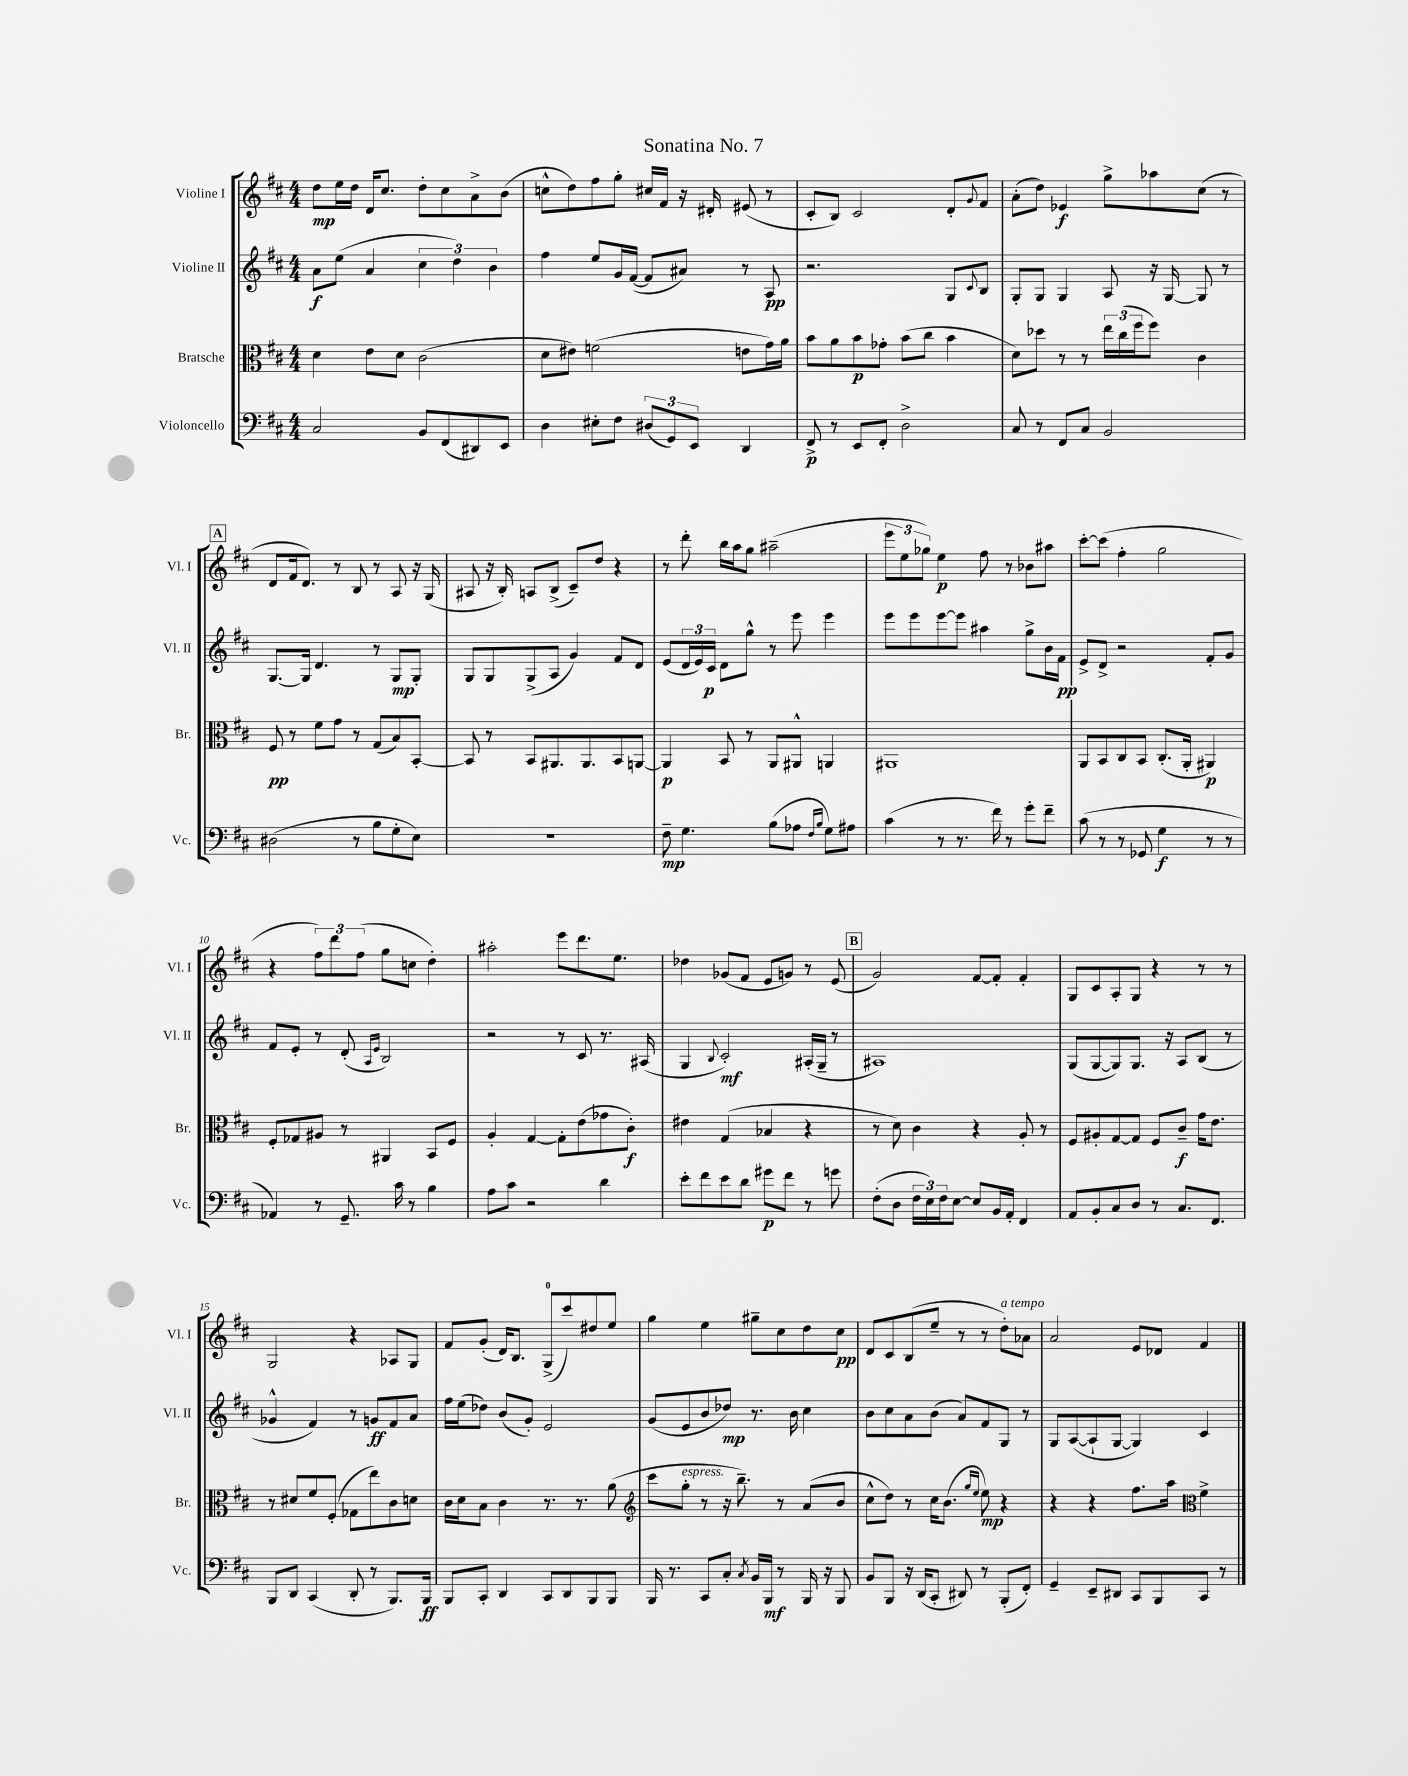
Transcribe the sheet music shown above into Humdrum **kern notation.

**kern	**kern	**kern	**kern
*staff4	*staff3	*staff2	*staff1
*clefF4	*clefC3	*clefG2	*clefG2
*k[f#c#]	*k[f#c#]	*k[f#c#]	*k[f#c#]
*M4/4	*M4/4	*M4/4	*M4/4
2C#	4d	8a	8dd
.	.	(8ee	16ee
.	.	.	16dd
.	8e	4a	16d
.	.	.	8.cc#
.	8d	.	.
8BB	(2c#	6cc#	8dd'
(8FF#	.	.	8cc#
.	.	6dd)	.
8DD#)	.	.	8a^
.	.	6b	.
8EE	.	.	(8b
=	=	=	=
4D	8d	4ff#	8cc^^
.	8e#)	.	8dd)
8E#'	(2f	8ee	8ff#
8F#	.	16g	8gg'
.	.	([16f#	.
(12D#	.	8f#]	16cc#
.	.	.	16f#
12GG)	.	.	.
.	.	8a#)	16r
12EE	.	.	.
.	.	.	16d#'
4DD	8e	8r	(8e#
.	16g)	8A	8r
.	16a	.	.
=	=	=	=
8FF#^	8b	2.r	8c#'
8r	8a	.	8B)
8EE	8b	.	2c#
8FF#'	8g-'	.	.
2D^	(8b	.	.
.	8cc#	.	.
.	4b	8G	8d'
.	.	8qqc#	8qqg
.	.	8B	8f#
=	=	=	=
8C#	8d)	8G'	(8a'
8r	8dd-	8G	8dd)
8FF#	8r	4G	4e-
8C#	8r	.	.
2BB	24ee	8A	8gg^
.	(24cc#	.	.
.	24ff#	.	.
.	8ff#)	16r	8aa-
.	.	[16G	.
.	4c#	8G]	(8cc#
.	.	8r	8r
=	=	=	=
(2D#	8F#	[8.G	8d
.	8r	.	16f#
.	.	16G]	8.d)
.	8f#	4.d	.
.	8g	.	8r
8r	8r	.	8B
8B	(8G	8r	8r
8G'	8B)	8G	8A
8E)	[8BB'	8G'	16r
.	.	.	(16G
=	=	=	=
1r	8BB]	8G	8A#
.	8r	8G	16r
.	.	.	16B')
.	8BB	(8G^	8A
.	8.AA#	8A	(8B^
.	.	4g)	8c#~)
.	8.AA#	.	.
.	.	.	8dd
.	8BB	8f#	4r
.	[8AA	8d	.
=	=	=	=
8F#~	4AA]	(8e	8r
4.G	.	24d	8ddd'
.	.	24e)	.
.	.	24c#	.
.	8BB	8d	16bb
.	.	.	16aa
.	8r	8gg^^	8gg
(8B	8AA	8r	(2aa#~
8A-	8AA#^^	8eee	.
16qqF#	.	.	.
16qqB	.	.	.
8G)	4AA	4eee	.
8A#	.	.	.
=	=	=	=
(4c#	1AA#	8eee	12eee
.	.	.	12ee
.	.	8eee	.
.	.	.	12gg-)
8r	.	[8eee	4ee
8.r	.	8eee]	.
.	.	4aa#	8ff#
16f#)	.	.	.
8r	.	.	8r
8g'	.	8gg^	8b-
8f#~	.	16b	8aa#
.	.	16f#	.
=	=	=	=
(8c#	8AA	8e^	[8ccc#'
8r	8BB	8d^	(8ccc#]
8r	8C#	2r	4ff#'
8GG-	8BB	.	.
4G	(8.C#'	.	2gg
.	16AA'	.	.
8r	4AA#)	8f#'	.
8r	.	8g	.
=	=	=	=
4AA-)	8F#'	8f#	4r
.	8G-	8e'	.
8r	8A#	8r	12ff#)
.	.	.	12ddd
8.GG~	8r	(8d'	.
.	.	.	(12ff#
.	.	16qqA	.
.	.	16qqe	.
.	4AA#	2B)	8gg
16c#	.	.	.
8r	.	.	8cc
4B	8BB	.	4dd')
.	8F#	.	.
=	=	=	=
8A	4A'	2r	2aa#'
8c#	.	.	.
2r	[4G	.	.
.	8G']	8r	8eee
.	(8e	8c#	8.ddd
4d	8g-	8.r	.
.	.	.	8.ee
.	8c#')	.	.
.	.	(16A#	.
=	=	=	=
8e'	4e#	4G	4dd-
8f#	.	.	.
.	.	8qqB	.
8e	(4G	2c#')	(8g-
8d	.	.	8f#
8g#	4B-	.	8e
8f#	.	.	8g)
8r	4r	(16A#'	8r
.	.	16G~	.
8g	.	8r	(8e
=	=	=	=
(8F#'	8r	1A#)	2g)
8D	8d)	.	.
24F#	4c#	.	.
24E)	.	.	.
24F#	.	.	.
[8E	.	.	.
8E]	4r	.	[8f#
16BB	.	.	8f#']
16AA'	.	.	.
4FF#	8A'	.	4f#'
.	8r	.	.
=	=	=	=
8AA	8F#	(8G	8G
8BB'	8A#'	[8G	8c#
8C#	[8G	8G])	8A'
8D	8G]	8.G	8G
8r	8F#	.	4r
.	.	16r	.
8.C#	8c#~	8A	.
.	16g	(8B	8r
8.FF#	8.e	.	.
.	.	8r	8r
=	=	=	=
8BBB	8r	4g-^^	2G
8DD	8d#	.	.
(4CC#	8f#	4f#)	.
.	(8F#'	.	.
8DD'	8G-	8r	4r
8r	8ee)	8g	.
8.BBB)	8c#	8f#	8A-
.	8d	8a	8G
16BBB	.	.	.
=	=	=	=
8BBB	16c#	16ff#	8f#
.	16d	(16ee	.
8CC#'	8B	8dd-)	(8g'
4DD	4c#	(8b	16d)
.	.	.	8.B
.	.	8g')	.
8CC#	8.r	2e	(8G^
8DD	.	.	8ccc#)
.	8.r	.	.
8BBB	.	.	8dd#
8BBB	(8a	.	8ee
=	=	=	=
*	*clefG2	*	*
16BBB	8ccc#	(8g	4gg
8.r	.	.	.
.	8gg'	8e	.
8CC#	8r	8b	4ee
8C#'	16r	8dd-)	.
.	8.bb~)	.	.
8qC#	.	.	.
16BB	.	8.r	8gg#~
16BBB	.	.	.
8r	8r	.	8cc#
.	.	16b	.
16BBB	(8a	4cc#	8dd
16r	.	.	.
8BBB	8b	.	8cc#
=	=	=	=
8BB	8cc#^^	8b	8d
8BBB	8dd)	8cc#	8c#
16r	8r	8a	(8B
(16DD	.	.	.
8CC#'	16cc#	(8b	8ee~
.	(8.b	.	.
8DD#)	.	8a)	8r
.	16qqgg	.	.
.	16qqee	.	.
8r	8ee)	8f#	8r
(8BBB'	4r	8G	8dd')
8FF#')	.	8r	8a-
=	=	=	=
4GG~	4r	8G	2a
.	.	([8A	.
8EE~	4r	8A`]	.
8DD#	.	[8G	.
8CC#	8.ff#	4G])	8e
8BBB	.	.	8d-
.	16aa	.	.
*	*clefC3	*	*
8CC#	4f#^	4c#	4f#
8r	.	.	.
==	==	==	==
*-	*-	*-	*-
